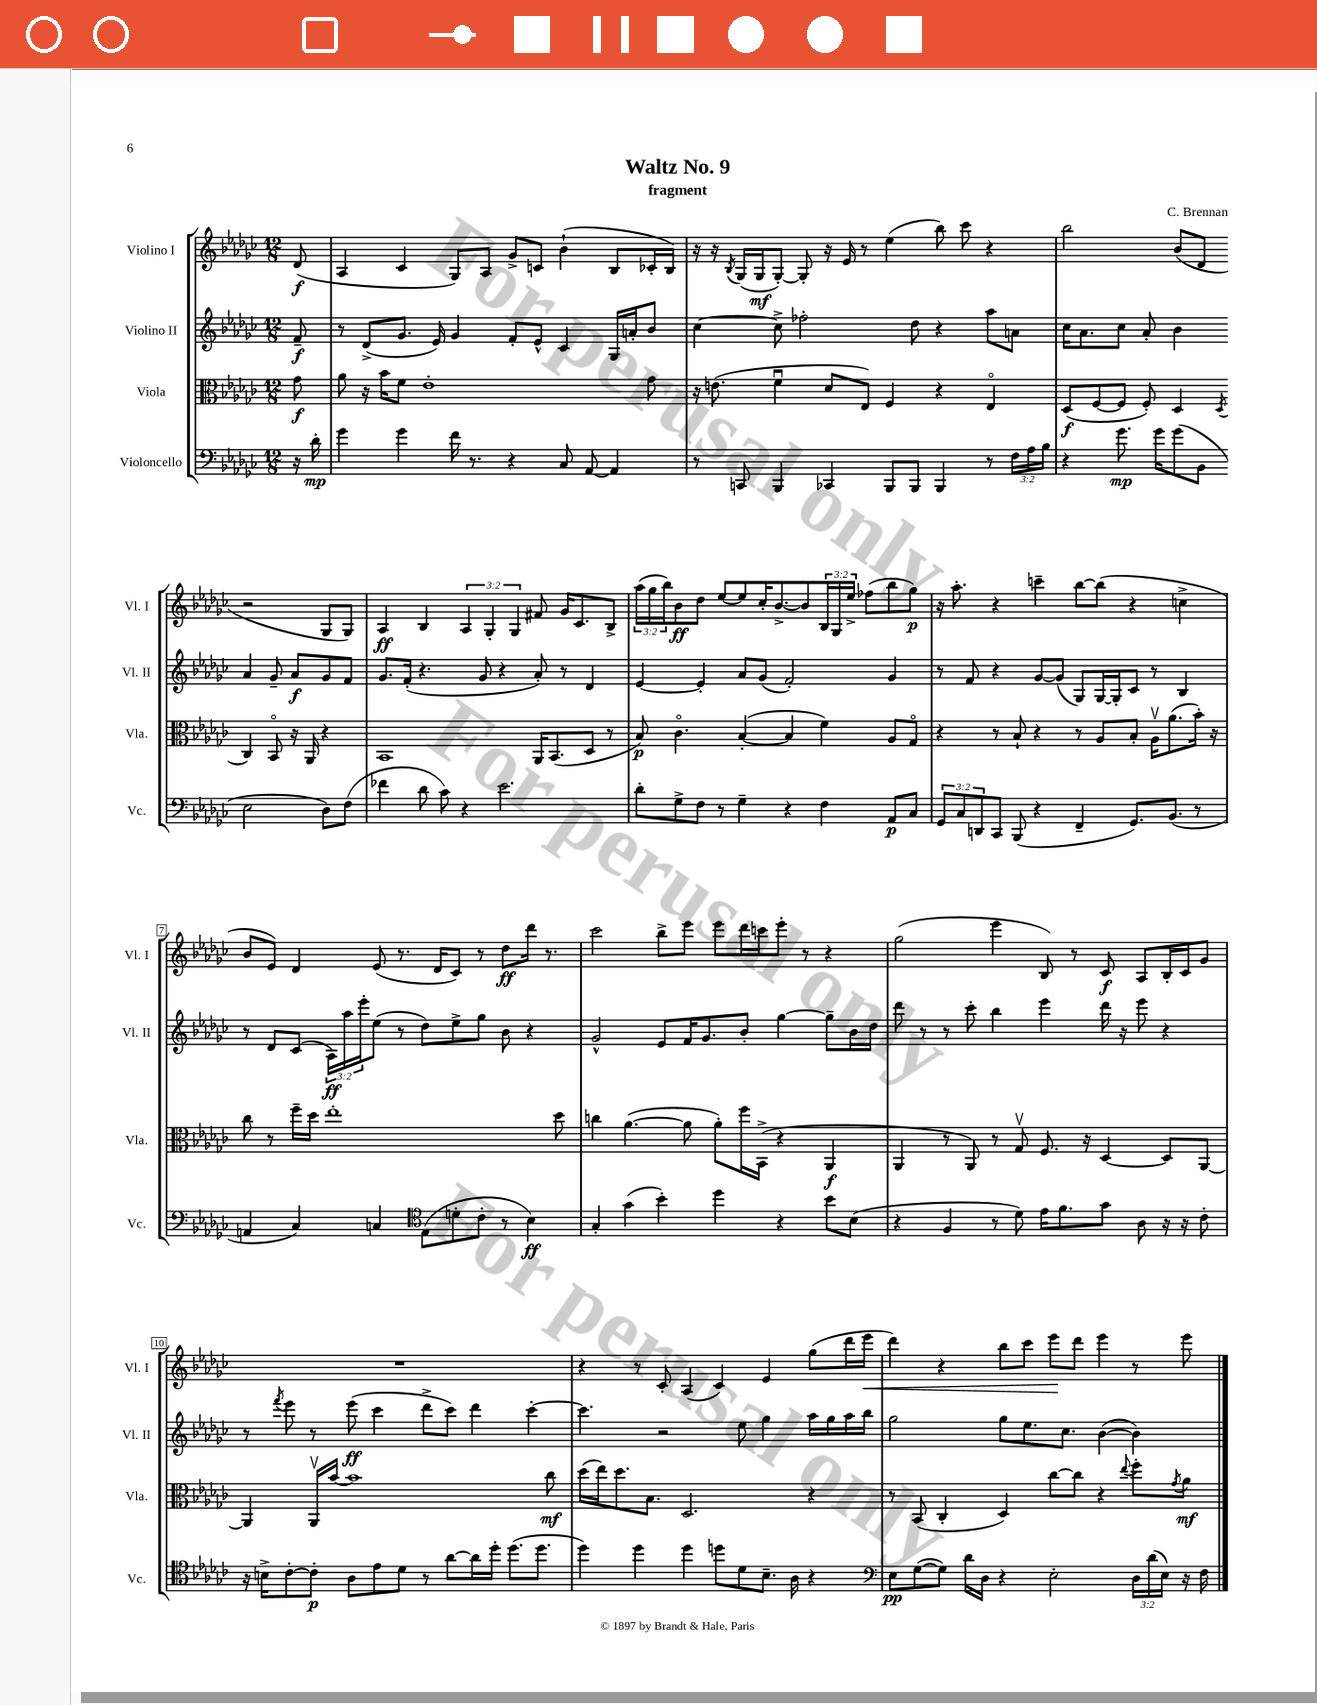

**kern	**dynam	**kern	**dynam	**kern	**dynam	**kern	**dynam
*part4	*part4	*part3	*part3	*part2	*part2	*part1	*part1
*staff4	*staff4	*staff3	*staff3	*staff2	*staff2	*staff1	*staff1
*I"Violoncello	*	*I"Viola	*	*I"Violino II	*	*I"Violino I	*
*I'Vc.	*	*I'Vla.	*	*I'Vl. II	*	*I'Vl. I	*
*clefF4	*	*clefC3	*	*clefG2	*	*clefG2	*
*k[b-e-a-d-g-c-]	*	*k[b-e-a-d-g-c-]	*	*k[b-e-a-d-g-c-]	*	*k[b-e-a-d-g-c-]	*
*M12/8	*	*M12/8	*	*M12/8	*	*M12/8	*
=	=	=	=	=	=	=	=
16r	.	8g-\	f	8f~/	f	(8d-/	f
16d-'\	mp	.	.	.	.	.	.
=1	=1	=1	=1	=1	=1	=1	=1
4g-\	.	8a-\	.	8r	.	4A-/	.
.	.	16r	.	(8d-^/L	.	.	.
.	.	16b-\KL	.	.	.	.	.
4g-\	.	8f\J	.	8.g-/J	.	4c-/	.
.	.	1e-'	.	.	.	.	.
.	.	.	.	16e-/)	.	.	.
16f\	.	.	.	4g-/	.	8G-/L)	.
8.r	.	.	.	.	.	.	.
.	.	.	.	.	.	8A-/J	.
4r	.	.	.	8f'/L	.	8g-^/L	.
.	.	.	.	8e-^^/J	.	8cn/J	.
8C-/	.	.	.	4c-/	.	(4b-`\	.
[8AA-/	.	.	.	.	.	.	.
4AA-/]	.	.	.	16G-/LL	.	8B-/L	.
.	.	.	.	16an'/J	.	.	.
.	.	8g-\	.	8b-/J	.	16c-X'/L	.
.	.	.	.	.	.	16B-/JJ)	.
=2	=2	=2	=2	=2	=2	=2	=2
8r	.	16r	.	[4cc-\	.	16r	.
.	.	(8.en\	.	.	.	16r	.
.	.	.	.	.	.	8qB-/	.
8CCn/	.	.	.	.	.	(16G-/LL	.
.	.	.	.	.	.	16G-/J	mf
4BBB-/	.	4fu\	.	8cc-^\]	.	[8G-'/J)	.
.	.	.	.	2ff-X'\	.	8G-'/]	.
4CC-X/	.	8d-/L	.	.	.	16r	.
.	.	.	.	.	.	16e-/	.
.	.	8E-/J)	.	.	.	8r	.
8BBB-/L	.	4F/	.	.	.	(4ee-\	.
8BBB-/J	.	.	.	8dd-\	.	.	.
4BBB-/	.	4r	.	4r	.	8bb-\)	.
.	.	.	.	.	.	8ccc-\	.
8r	.	4E-/	.	8aa-\L	.	4r	.
24F\LL	.	.	.	8an\J	.	.	.
24A-\	.	.	.	.	.	.	.
24B-\JJ	.	.	.	.	.	.	.
=3	=3	=3	=3	=3	=3	=3	=3
4r	.	(8D-/L	f	16cc-\KL	.	2bb-\	.
.	.	.	.	8.a-\	.	.	.
.	.	[8F/	.	.	.	.	.
8.g-\	mp	8F/J]	.	8cc-\J	.	.	.
.	.	8F'/)	.	8a-'/	.	.	.
16g-\KL	.	.	.	.	.	.	.
(8g-\	.	4D-/	.	4b-\	.	(8b-/L	.
8BB-\J	.	.	.	.	.	8d-/J	.
.	.	8qD-/	.	.	.	.	.
2E-\	.	4C-/	.	4a-/	.	2r	.
.	.	8BB-/	.	8g-~/	.	.	.
.	.	16r	.	8a-/L	f	.	.
.	.	16AA-/	.	.	.	.	.
8D-\L)	.	4r	.	8g-/	.	8G-/L	.
(8F\J	.	.	.	8f/J	.	8G-/J)	.
!!LO:LB:g=z
=4	=4	=4	=4	=4	=4	=4	=4
4f-X\	.	1BB-	.	8.g-/L	.	4A-/	ff
.	.	.	.	(16f'/Jk	.	.	.
8d-\	.	.	.	4.r	.	4B-/	.
8c-\)	.	.	.	.	.	.	.
4r	.	.	.	.	.	6A-/	.
.	.	.	.	8g-/	.	.	.
.	.	.	.	.	.	6G-'/	.
2.e-\	.	.	.	4r	.	.	.
.	.	.	.	.	.	6G-/	.
.	.	16AA-/KL	.	8a-'/)	.	8f#X/	.
.	.	(8.BB-/	.	.	.	.	.
.	.	.	.	8r	.	16g-/KL	.
.	.	.	.	.	.	8.c-/	.
.	.	8D-/J	.	4d-/	.	.	.
.	.	8r	.	.	.	8B-^/J	.
=5	=5	=5	=5	=5	=5	=5	=5
8d-'\L	.	8B-/)	p	[4e-/	.	(24aa-\LL	.
.	.	.	.	.	.	24gg-\	.
.	.	.	.	.	.	24bb-\J)	.
8G-^\	.	4.c-\	.	.	.	8b-\	ff
8F\J	.	.	.	4e-'/]	.	8dd-\J	.
8r	.	.	.	.	.	[8ee-/L	.
4G-~\	.	([4B-'/	.	8a-/L	.	8ee-/]	.
.	.	.	.	(8g-/J	.	16cc-'/K	.
.	.	.	.	.	.	[8.b-^/	.
4r	.	4B-/]	.	2f'/)	.	.	.
.	.	.	.	.	.	8b-/]	.
4F\	.	4f\)	.	.	.	24B-/L	.
.	.	.	.	.	.	24G-/	.
.	.	.	.	.	.	24ee-^/JJ	.
.	.	.	.	.	.	(8ff-X\L	.
8AA-/L	p	8A-/L	.	4g-/	.	8bb-\	.
8C-/J	.	8G-/J	.	.	.	8gg-\J)	p
=6	=6	=6	=6	=6	=6	=6	=6
12GG-/L	.	4r	.	8r	.	16r	.
.	.	.	.	.	.	8.aa-'\	.
12C-/	.	.	.	.	.	.	.
.	.	.	.	8f/	.	.	.
12DDn/	.	.	.	.	.	.	.
8CC-/J	.	8r	.	4r	.	4r	.
(8BBB-/	.	8B-`/	.	.	.	.	.
4r	.	4r	.	[8g-/L	.	4cccn~\	.
.	.	.	.	(8g-/J]	.	.	.
4FF~/	.	8r	.	8G-/L)	.	[8bb-\L	.
.	.	8A-/L	.	[16G-/L	.	(8bb-\J]	.
.	.	.	.	16G-'/J]	.	.	.
8.GG-/L)	.	8B-'/J	.	8c-/J	.	4r	.
.	.	16A-v\KL	.	8r	.	.	.
(8.BB-/J	.	(8.a-\	.	.	.	.	.
.	.	.	.	4B-/	.	4ccn^\	.
8r	.	16b-'\Jk)	.	.	.	.	.
.	.	16r	.	.	.	.	.
!!LO:LB:g=z
=7	=7	=7	=7	=7	=7	=7	=7
4AAn/	.	8cc-\	.	8r	.	8b-/L	.
.	.	8r	.	8d-/L	.	8e-/J)	.
4C-/)	.	16ff~\LL	.	(8c-/J	.	4d-/	.
.	.	16dd-\JJ	.	.	.	.	.
.	.	1ee-'	.	24A-\LL)	ff	.	.
.	.	.	.	24aa-\	.	.	.
.	.	.	.	24eee-'\J	.	.	.
4Cn/	.	.	.	(8ee-\J	.	(8e-/	.
.	.	.	.	8r	.	8.r	.
*clefC4	*	*	*	*	*	*	*
(8E-\L	.	.	.	8dd-\L)	.	.	.
.	.	.	.	.	.	16d-/KL	.
8dn'\	.	.	.	8ee-^\	.	8c-/J)	.
8c-'\J	.	.	.	8gg-\J	.	8r	.
8r	.	.	.	8b-\	.	8dd-\L	ff
4B-\)	ff	.	.	4r	.	16ddd-\Jk	.
.	.	.	.	.	.	8.r	.
.	.	8dd-\	.	.	.	.	.
=8	=8	=8	=8	=8	=8	=8	=8
4G-'/	.	4ccn\	.	2g-^^/	.	2ccc-\	.
(4g-\	.	([4.a-\	.	.	.	.	.
4b-'\)	.	.	.	8e-/L	.	8bb-^\L	.
.	.	8a-\]	.	16f/K	.	8eee-\J	.
.	.	.	.	8.g-/	.	.	.
4dd-\	.	8a-'\L)	.	.	.	8eee-\L	.
.	.	16ff\L	.	8b-'/J	.	16ddd-\L	.
.	.	(16BB-^\JJ	.	.	.	16cccn\J	.
4r	.	4r	.	[4gg-\	.	8eee-'\J	.
.	.	.	.	.	.	8r	.
8b-\L	.	4AA-/	f	8gg-~\L]	.	4r	.
(8B-\J	.	.	.	16b-\L	.	.	.
.	.	.	.	16dd-\JJ	.	.	.
=9	=9	=9	=9	=9	=9	=9	=9
4r	.	4AA-/	.	8ddd-\	.	(2gg-\	.
.	.	.	.	8r	.	.	.
4F/	.	8r	.	8r	.	.	.
.	.	8AA-/)	.	8ccc-'\	.	.	.
8r	.	8r	.	4bb-\	.	4eee-\	.
8d-\)	.	8G-v/	.	.	.	.	.
16e-\KL	.	8.F/	.	4eee-\	.	8B-/)	.
8.f\	.	.	.	.	.	.	.
.	.	.	.	.	.	8r	.
.	.	16r	.	.	.	.	.
8g-\J	.	[4D-/	.	16ddd-\	.	8c-/	f
.	.	.	.	16r	.	.	.
8A-\	.	.	.	8eee-\	.	8A-/L	.
16r	.	8D-/L]	.	4r	.	16B-'/L	.
16r	.	.	.	.	.	16c-/J	.
8c-'\	.	[8AA-/J	.	.	.	8g-/J	.
!!LO:LB:g=z
=10	=10	=10	=10	=10	=10	=10	=10
16r	.	4AA-/]	.	8r	.	1.r	.
16Bn^\KL	.	.	.	.	.	.	.
.	.	.	.	8qfff/	.	.	.
[8c-'\	.	.	.	8eee-\	.	.	.
8c-'\J]	p	16AA-v/LL	.	8r	.	.	.
.	.	[16b-/JJ	.	.	.	.	.
8A-\L	.	1b-]	.	(8eee-\	ff	.	.
8e-\	.	.	.	4ccc-\	.	.	.
8d-\J	.	.	.	.	.	.	.
8r	.	.	.	8ddd-^\L	.	.	.
[8a-\L	.	.	.	8ccc-\J)	.	.	.
16a-\L]	.	.	.	4ddd-\	.	.	.
16dd-'\JJ	.	.	.	.	.	.	.
(8.dd-\L	.	.	.	.	.	.	.
.	.	.	.	[4ccc-'\	.	.	.
8.dd-\J	.	.	.	.	.	.	.
.	.	8cc-\	mf	.	.	.	.
=11	=11	=11	=11	=11	=11	=11	=11
4dd-\)	.	(16dd-\LL	.	4.ccc-\]	.	4r	.
.	.	16ee-\J)	.	.	.	.	.
.	.	8.dd-\	.	.	.	.	.
4dd-\	.	.	.	.	.	8r	.
.	.	8.B-\J	.	.	.	.	.
.	.	.	.	2r	.	8c-'/	.
4dd-\	.	2.D-/	.	.	.	(4A-/	.
8ddn\L	.	.	.	.	.	4c-/)	.
8d-\	.	.	.	8ee-\	.	.	.
8.B-~\J	.	.	.	4gg-\	.	4e-/	.
16A-\	.	.	.	.	.	.	.
4r	.	4r	.	16aa-\LL	.	(8gg-\L	.
.	.	.	.	16gg-\	.	.	.
.	.	.	.	16aa-\	.	16ddd-\L	.
!	!	!	!	!	!	!	!LO:HP:b
.	.	.	.	16bb-\JJ	.	16eee-\JJ	<
=12	=12	=12	=12	=12	=12	=12	=12
*clefF4	*	*	*	*	*	*	*
8E-\L	pp	8r	.	2gg-\	.	4ddd-\)	.
([8G-\	.	(8BB-/	.	.	.	.	.
8G-\J])	.	4C-'/	.	.	.	4r	.
16d-\LL	.	.	.	.	.	.	.
16D-\JJ	.	.	.	.	.	.	.
4r	.	4D-/)	.	8gg-\L	.	8bb-\L	.
.	.	.	.	8.ee-\	.	8ccc-\J	.
2E-'\	.	[8cc-\L	.	.	.	8eee-\L	.
.	.	.	.	8.cc-\J	.	.	.
.	.	8cc-\J]	.	.	.	8ddd-\J	[
.	.	4r	.	([4b-\	.	4eee-\	.
.	.	8qqee-/	.	.	.	.	.
24D-\LL	.	8ff'\L	.	4b-\])	.	8r	.
(24d-\	.	.	.	.	.	.	.
24E-\JJ)	.	.	.	.	.	.	.
.	.	8qg-/	.	.	.	.	.
16r	.	8a-\J	mf	.	.	8eee-\	.
16F\	.	.	.	.	.	.	.
==	==	==	==	==	==	==	==
*-	*-	*-	*-	*-	*-	*-	*-
